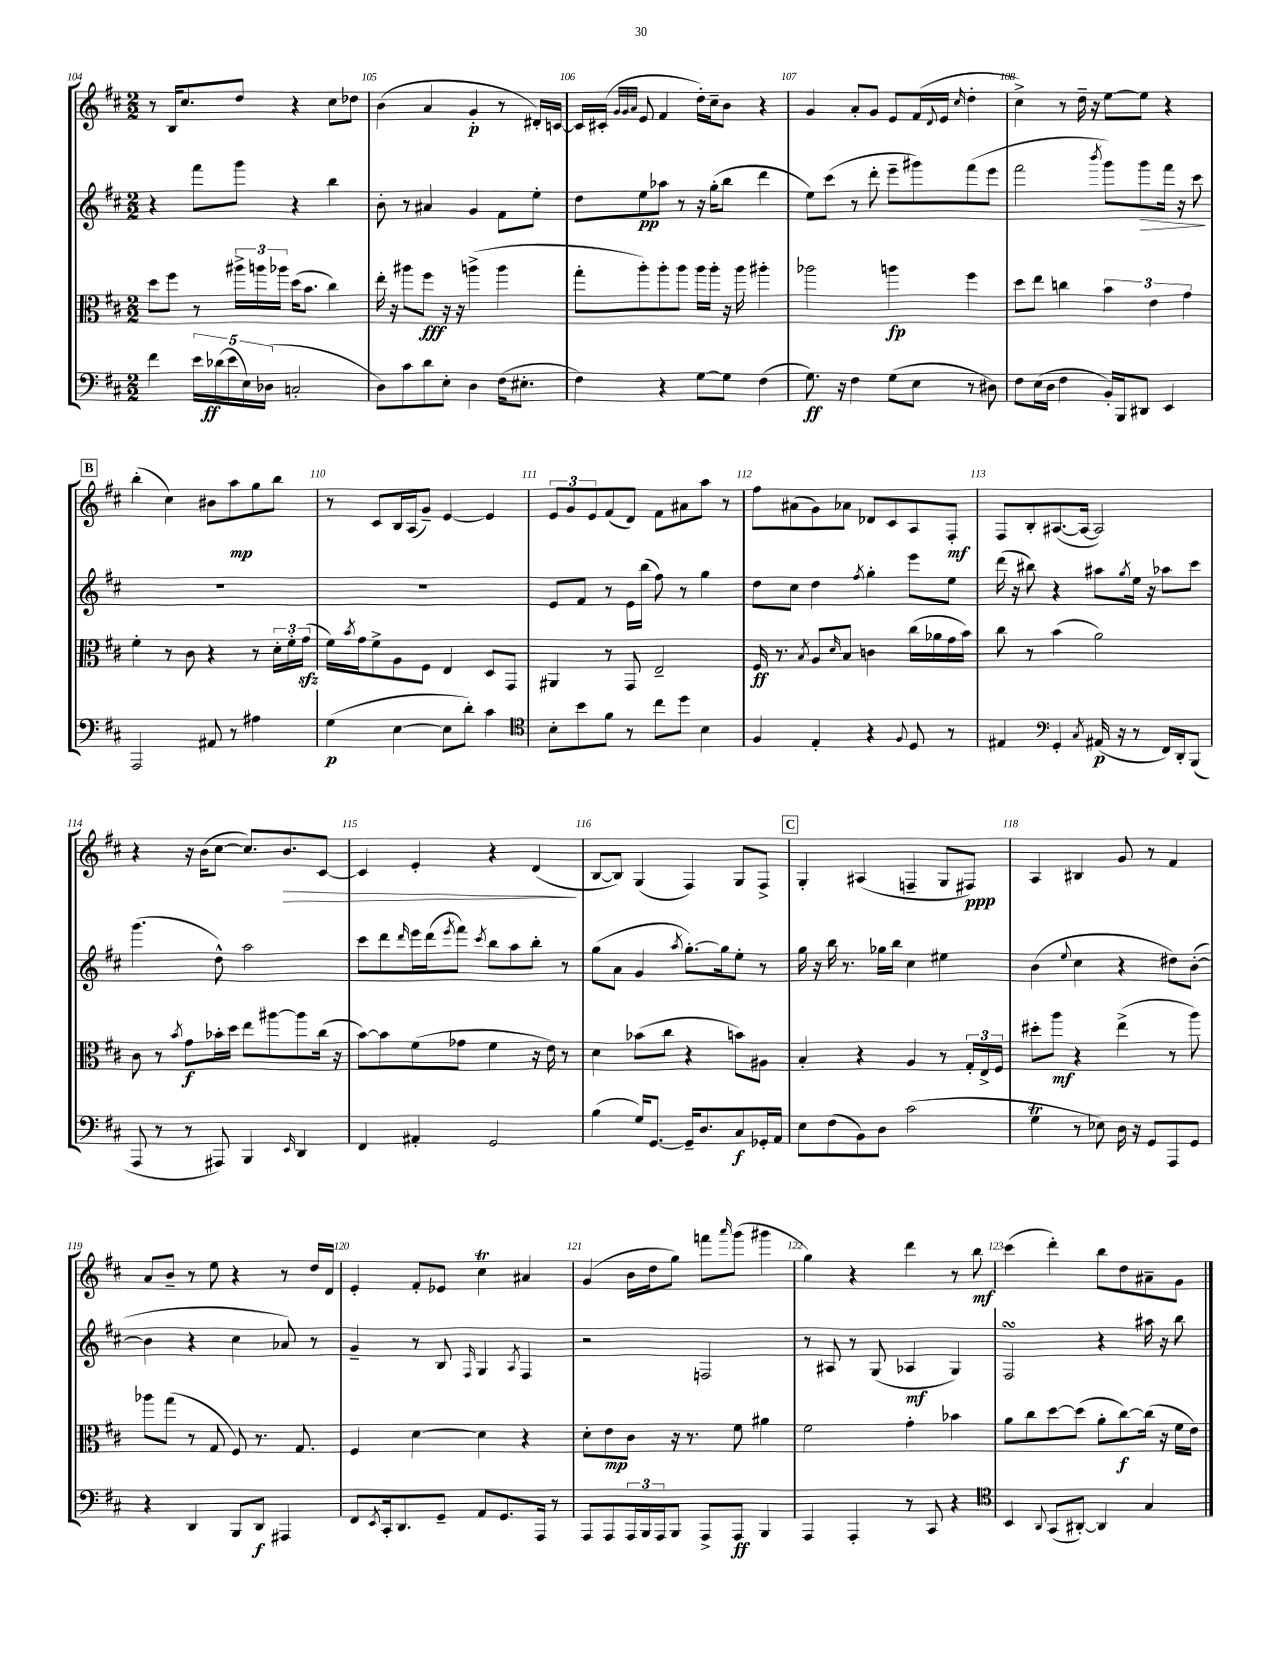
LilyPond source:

<<
\new StaffGroup <<
\new Staff = "s0" {
    \clef treble \key d \major \numericTimeSignature \time 2/2
    r8 b16 cis''8. d''8 r4 cis''8 des''8 |
    b'4( a'4 g'4-.\p r8 dis'16-.) c'16~ |
    c'16 cis'16-.( \grace { g'32 g'32 a'32 } e'8 fis'4 d''16-.) cis''16-- b'8 r4 |
    g'4 a'8-. g'8 e'8 fis'16( \appoggiatura { d'8 } e'16 \grace { cis''16 } d''4-. |
    cis''4->) r8 d''16-- r16 e''8~ e''8 r4 |
    \mark \markup { \box "B" } b''4-.( cis''4) bis'8 a''8\mp g''8 b''8 |
    r8 cis'8 b16 a16( g'8--) e'4~ e'4 |
    \tuplet 3/2 { e'8 g'8 e'8 } fis'8( d'8) fis'8 ais'8 a''8 r8 |
    fis''8 ais'8( g'8) aes'8 des'8 cis'8 a8 fis8-.\mf |
    fis8 b8-. ais8.~( ais16~ ais2) |
    r4 r16 b'16( cis''8~ cis''8.) b'8.\> cis'8~ |
    cis'4 e'4-. r4 d'4\!( |
    b8~ b8) g4( fis4) g8 fis8-> |
    \mark \markup { \box "C" } g4-. ais4( f4-- g8 fis8\ppp) |
    a4 bis4 g'8 r8 fis'4 |
    a'8 b'8-- r8 e''8 r4 r8 d''16 d'16 |
    e'4-. fis'8-. ees'8 cis''4\trill ais'4 |
    g'4( b'16 d''16 g''8) f'''8 \grace { a'''16 } g'''8( gis'''4 |
    g''4) r4 d'''4 r8 b''8\mf |
    cis'''4( d'''4-.) b''8 d''8 ais'8-- g'8 \bar "|." |
}
\new Staff = "s1" {
    \clef treble \key d \major \numericTimeSignature \time 2/2
    r4 fis'''8 g'''8 r4 b''4 |
    b'8-. r8 ais'4 g'4 fis'8 e''8-. |
    d''8 e''8\pp aes''8 r8 r16 g''16-.( b''8 d'''4 |
    e''8) cis'''8( r8 d'''8-. e'''8-- gis'''8) fis'''8( e'''8 |
    fis'''2 \acciaccatura { b'''8 } g'''8) g'''8\> fis'''16 r16 cis'''8\! |
    \mark \markup { \box "B" } R1 |
    R1 |
    e'8 fis'8 r8 e'16 b''16( fis''8) r8 g''4 |
    d''8 cis''8 d''4 \acciaccatura { fis''8 } g''4-. e'''8 e''8 |
    d'''16( r16 bis''8) r4 ais''8 \acciaccatura { g''8 } e''16 r16 aes''8 cis'''8 |
    g'''4.( d''8-^) a''2 |
    cis'''8 d'''8 \grace { d'''16 } e'''16 d'''16( \acciaccatura { e'''8 } fis'''8) \acciaccatura { cis'''8 } b''8 a''8 b''8-. r8 |
    g''8( a'8 g'4 \acciaccatura { a''8 } g''8.~-.) g''16 e''8-. r8 |
    \mark \markup { \box "C" } g''16 r16 b''16 r8. ges''16 b''16 cis''4 eis''4 |
    b'4( \appoggiatura { e''8 } cis''4 r4 dis''8) b'8~-.( |
    b'4 r4 cis''4 aes'8) r8 |
    g'4-- r8 b8 \grace { fis16 } g4 \acciaccatura { a8 } fis4 |
    r2 f2 |
    r8 ais8 r8 g8( aes4\mf g4) |
    fis2\turn r4 ais''16 r16 b''8 \bar "|." |
}
\new Staff = "s2" {
    \clef alto \key d \major \numericTimeSignature \time 2/2
    d''8 fis''8 r8 \tuplet 3/2 { ais''16-> a''16 aes''16 } d''16( b'8. cis''4) |
    e''16-. r16 ais''8 fis''8\fff r16 r16 a''4->( a''4 |
    g''8-. a''8-.) a''8-. a''8 a''16 a''16-. r16 a''16 ais''4-. |
    aes''2 a''4\fp fis''4 |
    d''8 e''8 c''4 \tuplet 3/2 { b'4 e'4 g'4 } |
    \mark \markup { \box "B" } fis'4-. r8 cis'8 r4 r8 \tuplet 3/2 { d'16-. fis'16-. g'16\sfz( } |
    fis'16) \acciaccatura { b'8 } g'16 fis'8-> a8 fis8 e4 d8 g,8 |
    ais,4 r8 g,8 e2-- |
    fis16\ff r8. \acciaccatura { b8 } a8 \grace { d'16 } b8 c'4 cis''16( aes'16 g'16 b'16) |
    cis''8 r8 b'4( a'2) |
    cis'8 r8 \acciaccatura { b'8 } g'8\f bes'16-. d''16 e''8 ais''8~ ais''8 cis''16( r16 |
    b'8~) b'8 fis'8( ges'8 fis'4 r16 e'16) r8 |
    d'4 bes'8( cis''8 r4 b'8) ais8 |
    \mark \markup { \box "C" } b4-. r4 a4 r8 \tuplet 3/2 { g16-. e16-> fis16 } |
    dis''8-. a''8\mf r4 e''4->( r8 a''8) |
    aes''8 g''8( r8 g8 fis8) r8. g8. |
    fis4 d'4~ d'4 r4 |
    d'8-. e'8\mp cis'8 r16 r8. fis'8 ais'4 |
    fis'2 g'4-. bes'4 |
    a'8 cis''8 d''8~ d''8( a'8-. cis''8~\f) cis''16( r16 fis'16 e'16) \bar "|." |
}
\new Staff = "s3" {
    \clef bass \key d \major \numericTimeSignature \time 2/2
    fis'4 \tuplet 5/4 { e'16 des'16\ff( e'16 e16) des16( } c2-. |
    d8) cis'8 d'8 e8-. d4 fis16( eis8.-. |
    fis4) r4 g8~ g8 fis4( |
    g8.\ff) r16 fis4 g8( e8 r8 dis8) |
    fis8 e16( d16 fis4 b,16-.) b,,16 dis,8 e,4 |
    \mark \markup { \box "B" } a,,2 ais,8 r8 ais4 |
    g4\p( e4~ e8 d'8-.) cis'4 |
    \clef tenor b8-. b'8 fis'8 r8 cis''8 d''8 b4 |
    fis4 e4-. r4 \appoggiatura { fis8 } d8 r8 |
    eis4 \clef bass g,4-. \acciaccatura { cis8 } ais,16\p( r16 r8 fis,16) d,16-. b,,8( |
    a,,8 r8 r8 ais,,8) b,,4 \grace { e,16 } d,4 |
    fis,4 ais,4-. g,2 |
    b4( g16) g,8.~ g,16-- d8. cis8\f ges,16-. a,16 |
    \mark \markup { \box "C" } e8 fis8( b,8) d8 cis'2( |
    g4\trill r8 ees8) d16 r16 g,8 a,,8 g,8 |
    r4 d,4 b,,8 d,8\f ais,,4 |
    fis,8 \acciaccatura { e,8 } cis,16-. d,8. g,8-- a,8 g,8. a,,16 r8 |
    a,,8 a,,8 \tuplet 3/2 { a,,16 b,,16 a,,16 } b,,8 a,,8-> a,,8\ff b,,4 |
    a,,4 a,,4-. r8 cis,8 r4 |
    \clef tenor b,4 \appoggiatura { a,8 } g,8( ais,8~-.) ais,4 g4 \bar "|." |
}
>>
>>
\layout { \context { \Score currentBarNumber = #104 \override BarNumber.break-visibility = ##(#f #t #t) barNumberVisibility = #all-bar-numbers-visible } }
